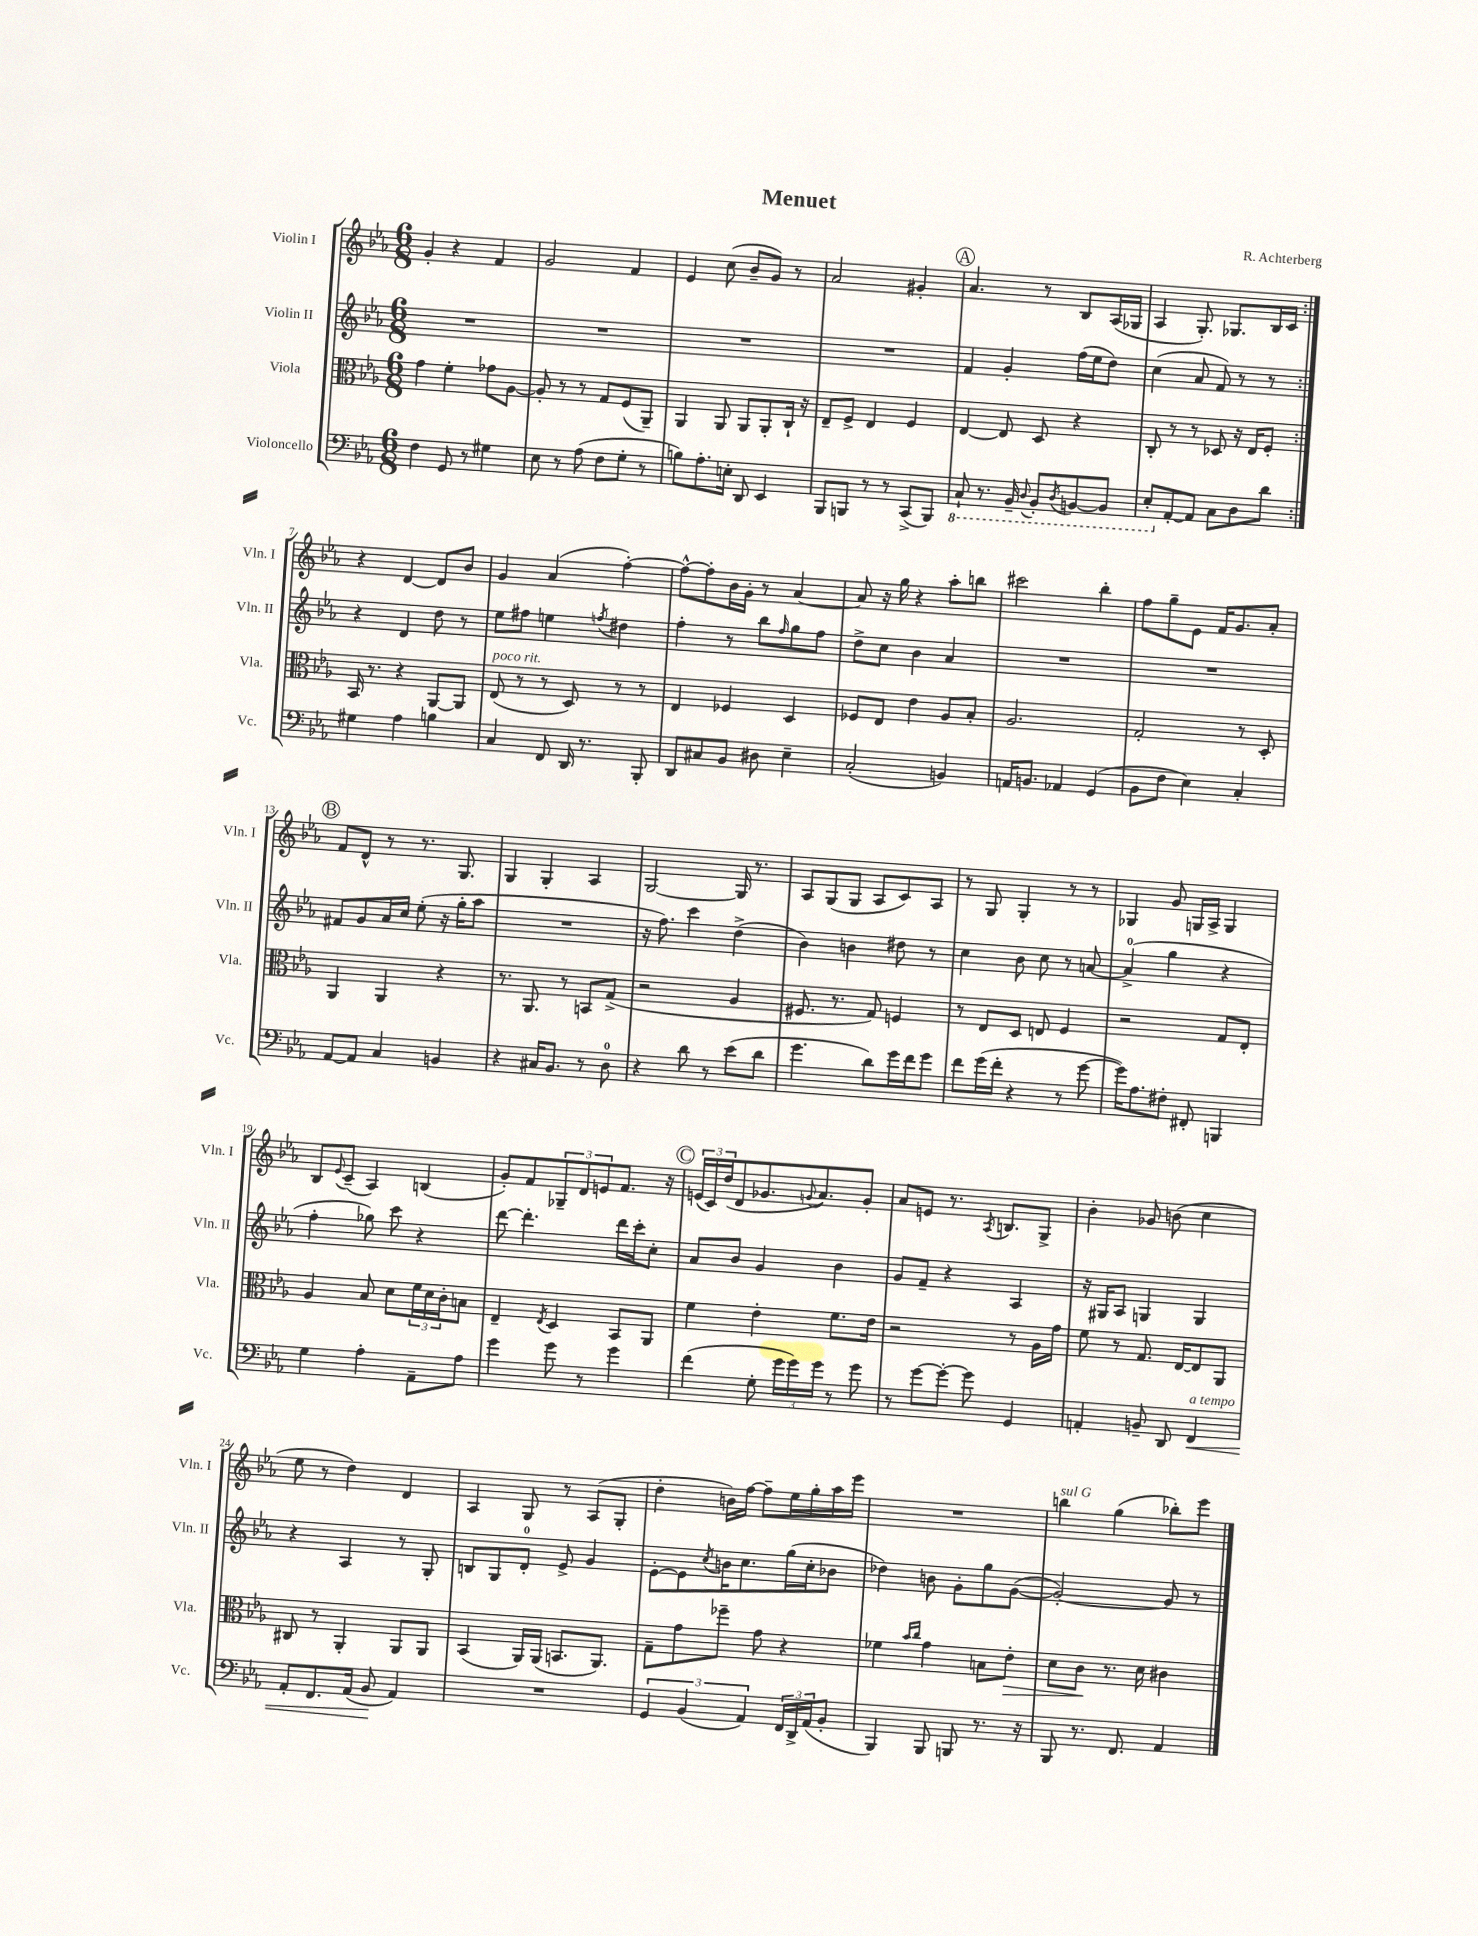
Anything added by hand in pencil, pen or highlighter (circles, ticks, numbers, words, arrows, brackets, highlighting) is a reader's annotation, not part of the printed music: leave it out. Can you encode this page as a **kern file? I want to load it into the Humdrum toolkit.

**kern	**kern	**kern	**kern
*staff4	*staff3	*staff2	*staff1
*clefF4	*clefC3	*clefG2	*clefG2
*k[b-e-a-]	*k[b-e-a-]	*k[b-e-a-]	*k[b-e-a-]
*M6/8	*M6/8	*M6/8	*M6/8
4F\	4g\	2.r	4g'/
8GG/	4f'\	.	4r
8r	.	.	.
4G#\	8g-\L	.	4f/
.	[8A-\J	.	.
=	=	=	=
8E-\	8A-'/]	2.r	2g/
8r	8r	.	.
(8A-\	8r	.	.
8F\L	8G/L	.	.
8G'\J	(8F/	.	4f/
8r	8AA-~/J)	.	.
=	=	=	=
8B\L)	4AA-/	2.r	4e-/
8.A-'\	.	.	.
.	8AA-/	.	(8cc\
16E'\Jk	.	.	.
8DD/	8AA-/L	.	8b-~/L
4EE-/	8AA-'/	.	8g/J)
.	16C`/Jk	.	8r
.	16r	.	.
=	=	=	=
8BBB-/L	8E-~/L	2.r	2a-/
8BBB/J	8F^/J	.	.
8r	4E-/	.	.
8r	.	.	.
(8CC^/L	4F/	.	4g#'/
8BBB/J)	.	.	.
=	=	=	=
8CC`/	[4E-/	4f/	4.a-/
8.r	.	.	.
.	8E-/]	4g'/	.
16BBB-~/	.	.	.
8qqDD/	.	.	.
8BBB-'/L	8D/	.	8r
8qDD/	.	.	.
[8BBB/	4r	(16ff\LL	8B-/L
.	.	16ee-\J	.
8BBB/]J	.	8dd\J)	(16A-/L
.	.	.	16G-/JJ
=	=	=	=
8EE-'/L	8C'/	(4cc\	4A-/
[8AA-'/	8r	.	.
8AA-/]J	8r	8a-/	8.G'/)
8C\L	8D-/	8f/)	.
.	.	.	8.G-/L
8D\	16r	8r	.
.	16E-/LK	.	.
8d\J	8F'/J	8r	16B-/L
.	.	.	16c/JJ
=:|!	=:|!	=:|!	=:|!
4G#\	16BB-/	4r	4r
.	8.r	.	.
4A-\	4r	4d/	[4d/
4B\	[8AA-/L	8dd\	8d/]L
.	8AA-/]J	8r	8b-/J
=	=	=	=
4C/	(8E-/	8ee-\L	4g/
.	8r	8ff#\J	.
8FF/	8r	4ee\	(4a-/
16DD/	8D/)	.	.
8.r	.	.	.
.	.	8qff/	.
.	8r	4dd#\	[4ff'\)
8BBB-'/	8r	.	.
=	=	=	=
8DD/L	4E-/	4ff'\	8ff^^\_L
8C#/	.	.	8ff'\]
8BB-/J	4F-/	8r	16b-\L
.	.	.	16g'\JJ
8D#\	.	8bb-\L	8r
.	.	16qqff/	.
4E-~\	4D/	8gg\	[4a-/
.	.	8ff\J	.
=	=	=	=
(2C'/	8F-/L	8dd^\L	8a-/]
.	8E-/J	8cc\J	16r
.	.	.	16gg\
.	4e-\	4b-\	4r
4BB/)	8A-/L	4a-/	8aa-'\L
.	8B-'/J	.	8bb\J
=	=	=	=
16AA/LK	2.A-/	2.r	2ccc#\
8.BB/J	.	.	.
4AA-/	.	.	.
(4GG/	.	.	4bb-'\
=	=	=	=
8BB-\L	2G'/	2.r	8ff\L
8F\J	.	.	8gg~\
4E-\)	.	.	8e-\J
.	.	.	16f/LK
.	.	.	8.g/
4C'/	8r	.	.
.	8D'/	.	8a-'/J
=	=	=	=
[8AA-/L	4AA-/	8f#/L	8f/L
8AA-/]J	.	8g/	8d^^/J
4C/	4AA-/	16a-/L	8r
.	.	16cc/JJ	.
.	.	(8ee-'\	8.r
4BB/	4r	16r	.
.	.	16gg'\LK	8.G/
.	.	8aa-\J	.
=	=	=	=
4r	8.r	2.r	4G/
.	8.AA-/	.	.
16C#/LK	.	.	4G'/
8.BB-/J	.	.	.
.	8r	.	.
8r	8BB/L	.	4A-/
8D\	(8G^/J	.	.
=	=	=	=
4r	2r	16r	[2G/
.	.	8.ff\)	.
8d\	.	4ccc\	.
8r	.	.	.
(8e-\L	4A-/	(4dd^\	16G/]
.	.	.	8.r
8d\J	.	.	.
=	=	=	=
4.g\	8.F#/	4b-\)	8A-/L
.	.	.	(8G/
.	8.r	.	.
.	.	4b\	8G/J
8d\L)	8G/)	.	8A-/L
16g\L	4F/	8dd#\	8c/)
16f\J	.	.	.
8g\J	.	8r	8A-/J
=	=	=	=
8f\L	8r	4cc\	8r
(16g\L	8E-/L	.	8G/
16f'\JJ	.	.	.
4r	8D/J	8b-\	4G'/
.	8E/	8cc\	.
8r	4F/	8r	8r
[8g\	.	[8a/	8r
=	=	=	=
16g\]LK)	2r	(4a^/]	4G-/
8.A-\	.	.	.
8F#'\J	.	4gg\	8g/
8FF#'/	.	.	16G/LL
.	.	.	16A-^/JJ
4BBB/	8G/L	4r	4G/
.	8E-'/J	.	.
=	=	=	=
4G\	4A-/	4ff'\	8B-/L
.	.	.	8qqe-/
.	.	.	(8c~/J
4A-'\	8B-/	8gg-\)	4A-/)
.	8d\L	8ccc\	.
8AA-~\L	24f\L	4r	(4B/
.	24d\	.	.
.	24c'\J	.	.
8A-\J	8B\J	.	.
=	=	=	=
4g\	4E-~/	[8ddd\	8g'/L)
.	.	4.ddd'\]	8f/
.	8qE-/	.	.
8g\	4D/	.	12G-~/
.	.	.	12d/
8r	.	.	.
.	.	.	12e/
4g\	8BB-/L	16ddd\LL	8.f/J
.	.	16ccc'\J	.
.	8AA-/J	8cc'\J	.
.	.	.	16r
=	=	=	=
(4f\	4f\	8a-/L	(24e/LL
.	.	.	24c/)
.	.	.	(24dd/J
.	.	8b-/J	8d/
8G'\	4e-'\	4g/	8.g-/
24g\LL	.	.	.
24g\)	.	.	.
.	.	.	8qqg/
.	.	.	8.a-/)
24g\JJ	.	.	.
8r	8.f\L	4b-\	.
8g\	.	.	8g'/J
.	16e-\Jk	.	.
=	=	=	=
8r	2r	8g/L	8a-/L
[8g\L	.	8f~/J	8e/J
8g'\_J	.	4r	8.r
8g\]	.	.	.
.	.	.	8qA-/
.	.	.	8.B/L
4GG/	8r	4A-/	.
.	16A-\LL	.	8G^/J
.	16g\JJ	.	.
=	=	=	=
4AA'/	8f\	16r	4b-'\
.	.	16G#/LK	.
.	8r	8A-/J	.
8BB~/	8.G/	4G/	8g-/
8DD/	.	.	(8b\
.	[16E-/LK	.	.
4FF/	8E-/]	4G/	4cc\
.	8AA-/J	.	.
=	=	=	=
8AA-'/L	8C#/	4r	8ee-\
8.FF/	8r	.	8r
.	4AA-'/	4A-/	4dd\)
(16AA-/Jk	.	.	.
8BB-/	.	.	.
4AA-/)	8AA-/L	8r	4d/
.	8AA-/J	8G'/	.
=	=	=	=
2.r	(4BB-/	8B/L	4A-/
.	.	8G/	.
.	16AA-/LL)	8d'/J	8G/
.	(16AA-/JJ	.	.
.	8.BB/L	8e-^/	8r
.	.	4g/	(8A-/L
.	8.AA-/J)	.	.
.	.	.	8G'/J
=	=	=	=
6GG/	8G~\L	[8e-'\L	4dd'\
.	8g\	8e-\]	.
(6BB-/	.	.	.
.	.	8qcc/	.
.	8ff-~\J	16b\K	16b\LL)
.	.	8.cc\	[16ff\JJ
6AA-/)	.	.	.
.	8g\	.	8ff~\]L
24FF/LL	4r	(16gg\L	16ee-\L
24DD^/	.	.	.
.	.	16cc'\J	16gg'\
(24AA-/J	.	.	.
8BB-'/J	.	8b-\J	16aa-\
.	.	.	16eee-\JJ
=	=	=	=
4BBB-/)	4f-\	4dd-\)	2.r
.	16qqb-/LL	.	.
.	16qqcc/JJ	.	.
8BBB-/	4g\	8b\	.
8BBB/	.	8g'\L	.
8.r	8B\L	8gg\	.
.	8e-'\J	([8g\J	.
16r	.	.	.
=	=	=	=
8BBB-/	8d\L	2g'/_)	4bb\
8.r	8c\J	.	.
.	8.r	.	(4gg\
8.FF/	.	.	.
.	16d\	.	.
4AA-/	4c#\	8g/]	8bb-'\L)
.	.	8r	8eee-\J
==	==	==	==
*-	*-	*-	*-
